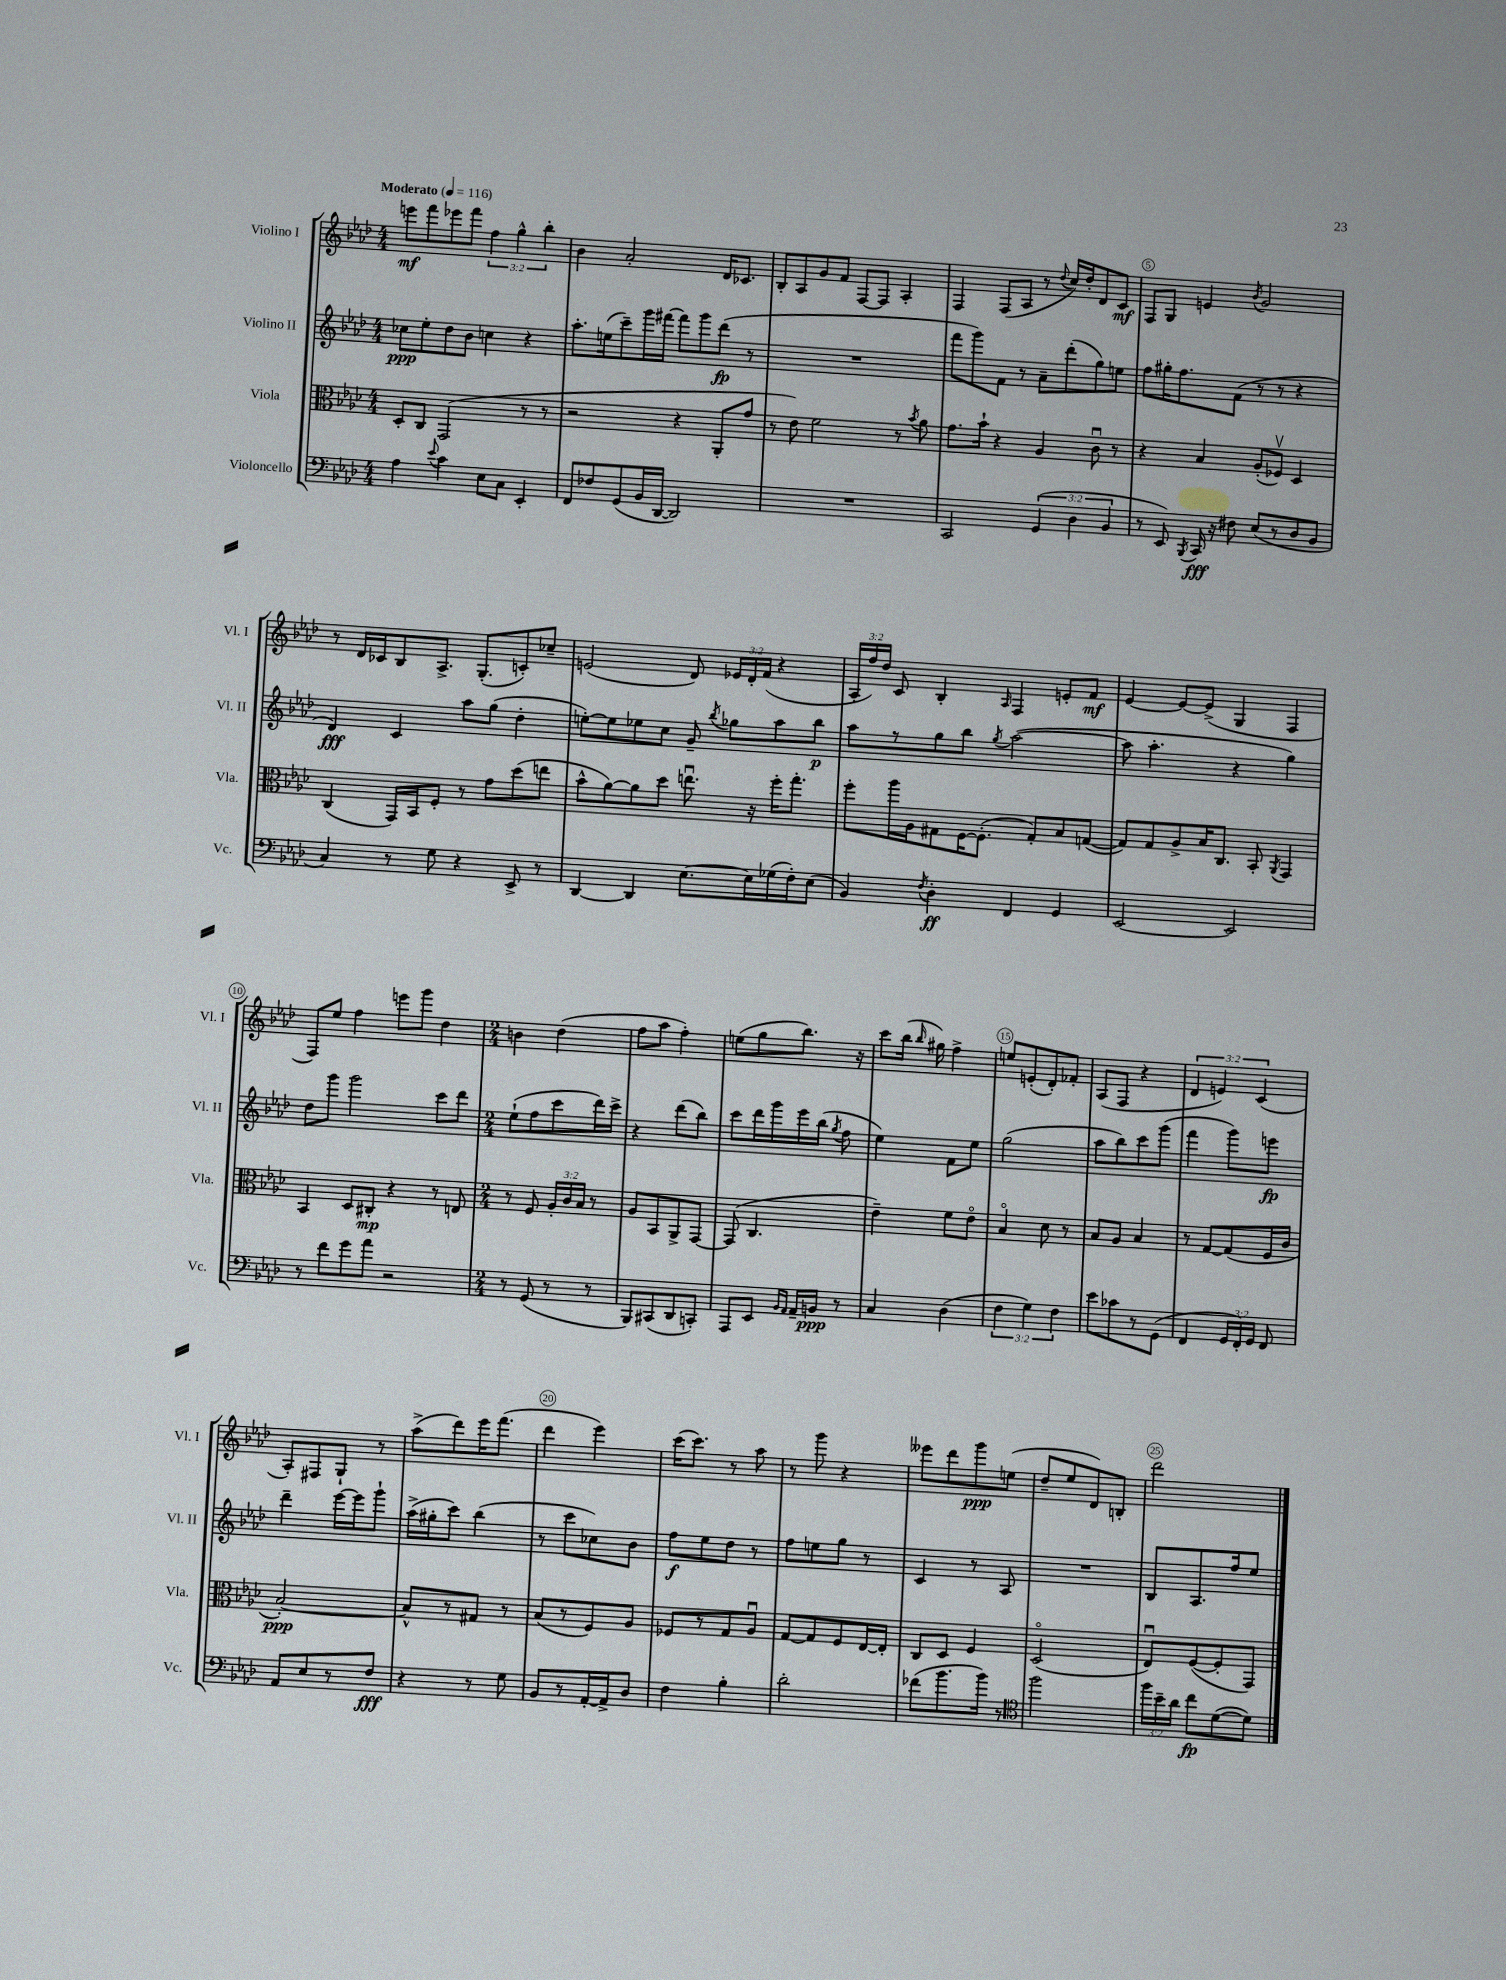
<<
\new StaffGroup <<
\new Staff = "s0" \with { instrumentName = "Violino I" shortInstrumentName = "Vl. I" } {
    \clef treble \key aes \major \numericTimeSignature \time 4/4 \override Staff.TupletNumber.text = #tuplet-number::calc-fraction-text \tempo "Moderato" 4 = 116
    \autoBeamOff e'''8[\mf f'''8 ees'''8 f'''8] \tuplet 3/2 { f''4 g''4-^ bes''4-. } |
    bes'4 aes'2-. des'16[ ces'8.] |
    bes8[-. aes8 g'8 f'8] f8[~ f8] aes4-. |
    f4 f8[( aes8] r8 \appoggiatura { des''8 } c''16[) des''16-. des'8 c'8]\mf |
    f8[ g8] e'4 \acciaccatura { bes'8 } g'2 |
    r8 des'16[ ces'16 bes8 aes8.]-> g8.[-.( c'8-.) ces''8]-- |
    e'2( des'8) \tuplet 3/2 { ees'16[ des'16-. f'16]( } r4 |
    \tuplet 3/2 { aes16[-. f''16) des''16] } c'8 bes4-. \grace { aes16 } f4 e'8[-. f'8]\mf |
    ees'4~ ees'8[~ ees'8]->( g4 f4 |
    f8[) ees''8] f''4 e'''8[ g'''8] des''4 |
    \numericTimeSignature \time 2/4 b'4 des''4( |
    f''8[ aes''8] f''4-.) |
    e''8[( g''8 bes''8.]) r16 |
    c'''8[ bes''16]( \grace { bes''16 } gis''16) f''4-> |
    e''8[ e'8-.( des'8-.) fes'8]-. |
    aes8[( f8] r4 |
    \tuplet 3/2 { des'4 e'4) c'4( } |
    aes8[-.) fis8 g8]-! r8 |
    aes''8[->( des'''8) ees'''16 f'''8.]( |
    des'''4 ees'''4) |
    c'''16[( c'''8.]) r8 aes''8 |
    r8 g'''8 r4 |
    eeses'''8[ des'''8 g'''8\ppp e''8]( |
    des''8[-- ees''8 des'8) b8]-. |
    des'''2 \bar "|." |
}
\new Staff = "s1" \with { instrumentName = "Violino II" shortInstrumentName = "Vl. II" } {
    \clef treble \key aes \major \numericTimeSignature \time 4/4
    \autoBeamOff ces''8[\ppp ees''8-. des''8 bes'8] c''4 r4 |
    aes''8.[-. e''16( c'''8--) g'''16 fis'''16]~ fis'''8[ g'''8 des'''8]\fp( r8 |
    R1 |
    f'''8[ g'''8) f'8] r8 aes'8[-- des'''8-.( g''8) e''8] |
    f''8[ gis''16-. f''8. f'8]( r8 r8 r4 |
    des'4\fff) c'4 aes''8[ g''8]( des''4-. |
    e''8[~-.) e''8 ees''8 c''8] g'8-- \acciaccatura { bes''8 } ges''8[ aes''8 bes''8]\p |
    aes''8[ r8 g''8 bes''8] \acciaccatura { g''8 } aes''2~( |
    aes''8 aes''4.-. r4 g''4) |
    des''8[ g'''8] g'''2 c'''8[ des'''8] |
    \numericTimeSignature \time 2/4 ees''8[-!( f''8 c'''8 des'''16) c'''16]-> |
    r4 des'''8[( bes''8]) |
    c'''8[ des'''16 g'''16 ees'''16 bes''16]( \acciaccatura { g''8 } f''8 |
    ees''4) f'8[ ees''8] |
    g''2( |
    aes''8[ bes''8) c'''8 g'''8]( |
    f'''4 g'''8[) e'''8]\fp |
    des'''4-- ees'''16[~ ees'''16 g'''8]-! |
    aes''16[->( gis''16-. c'''8]) bes''4( |
    r8 c'''8[ ces''8) bes'8] |
    f''8[\f ees''8 des''8] r8 |
    f''8[ e''8 g''8] r8 |
    c'4 r8 aes8 |
    R2 |
    bes8[ aes8. f''16 ees''8] \bar "|." |
}
\new Staff = "s2" \with { instrumentName = "Viola" shortInstrumentName = "Vla." } {
    \clef alto \key aes \major \numericTimeSignature \time 4/4 \override Staff.TupletNumber.text = #tuplet-number::calc-fraction-text
    \autoBeamOff des8[-. c8] g,2( r8 r8 |
    r2 r4 aes,8[-. g'8] |
    r8 ees'8) f'2 r8 \acciaccatura { bes'8 } aes'8 |
    g'8.[ bes'16]-! r4 aes4 c'8\downbow r8 |
    r4 bes4 aes8[-.( fes8]\upbow) des4 |
    c4( g,16[) bes,16 f8]-. r8 g'8[ des''8( e''8] |
    bes'8[-^ aes'8~) aes'8 des''8] e''8.\downbow r16 f''16[-. g''8.]-. |
    f''8[-. aes''16 aes16 gis8 f16~ f8.]-.( gis8[-.) bes8 g8]~( |
    g8[) g8 aes8-> bes16 c8.] bes,8-. \acciaccatura { aes,8 } g,4 |
    bes,4 des8[ cis8]-.\mp r4 r8 e8 |
    \numericTimeSignature \time 2/4 r8 f8 \tuplet 3/2 { aes16[-. c'16 bes16] } r8 |
    aes8[ bes,8 aes,8-> g,8]~ |
    g,8( c4. |
    ees'4--) f'8[ ees'8]\flageolet |
    bes4\flageolet des'8 r8 |
    bes8[ aes8] bes4 |
    r8 g8[~ g8( f16 c'16] |
    bes2~-.\ppp) |
    bes8[-^ r8 gis8] r8 |
    bes8[( r8 f8) aes8] |
    fes8[ r8 g8 aes8]\downbow |
    g8[~ g8 f8 ees16~ ees16]-. |
    c8[ des8] f4 |
    des2\flageolet( |
    ees8[\downbow) f8~( f8-. g,8]) \bar "|." |
}
\new Staff = "s3" \with { instrumentName = "Violoncello" shortInstrumentName = "Vc." } {
    \clef bass \key aes \major \numericTimeSignature \time 4/4 \override Staff.TupletNumber.text = #tuplet-number::calc-fraction-text
    \autoBeamOff aes4 \appoggiatura { ees'8 } c'4 ees8[ c8] ees,4-. |
    f,8[ fes8 g,8( bes,16 des,16]~ des,2) |
    R1 |
    c,2 \tuplet 3/2 { g,4( des4 bes,4 } |
    r8 ees,8) \acciaccatura { bes,,8 } c,16\fff r16 fis8 ees8[( r8 des8 bes,8] |
    c4) r8 g8 r4 ees,8-> r8 |
    des,4~ des,4 ees8.[~ ees16 ges16( f16-.) ees8]( |
    bes,4) \acciaccatura { f8 } des4-.\ff f,4 g,4 |
    ees,2~ ees,2 |
    r8 f'8[ g'8 aes'8] r2 |
    \numericTimeSignature \time 2/4 r8 g,8( r8 r8 |
    bes,,8[) cis,8( des,8 c,8]-.) |
    aes,,8[ ees,8] \grace { bes,16[ aes,16] } aes,16[-- b,16]\ppp r8 |
    c4 des4( |
    \tuplet 3/2 { f4 g4) f4 } |
    ees'8[ ces'8 r8 g,8]( |
    f,4 \tuplet 3/2 { g,16[ f,16-.) g,16] } f,8 |
    aes,8[ ees8 r8 f8]\fff |
    r4 r8 g8 |
    bes,8[ r8 aes,16~-. aes,16-> des8] |
    f4 bes4-. |
    des'2-. |
    fes'8[( bes'8. bes'16]) r8 |
    \clef tenor f''2 |
    \tuplet 3/2 { f''16[ bes'16-- aes'16] } c''8[\fp des'8~( des'8]) \bar "|." |
}
>>
>>
\layout { \context { \Score \override BarNumber.break-visibility = ##(#f #t #t) barNumberVisibility = #(every-nth-bar-number-visible 5) \override BarNumber.stencil = #(make-stencil-circler 0.1 0.3 ly:text-interface::print) } }
